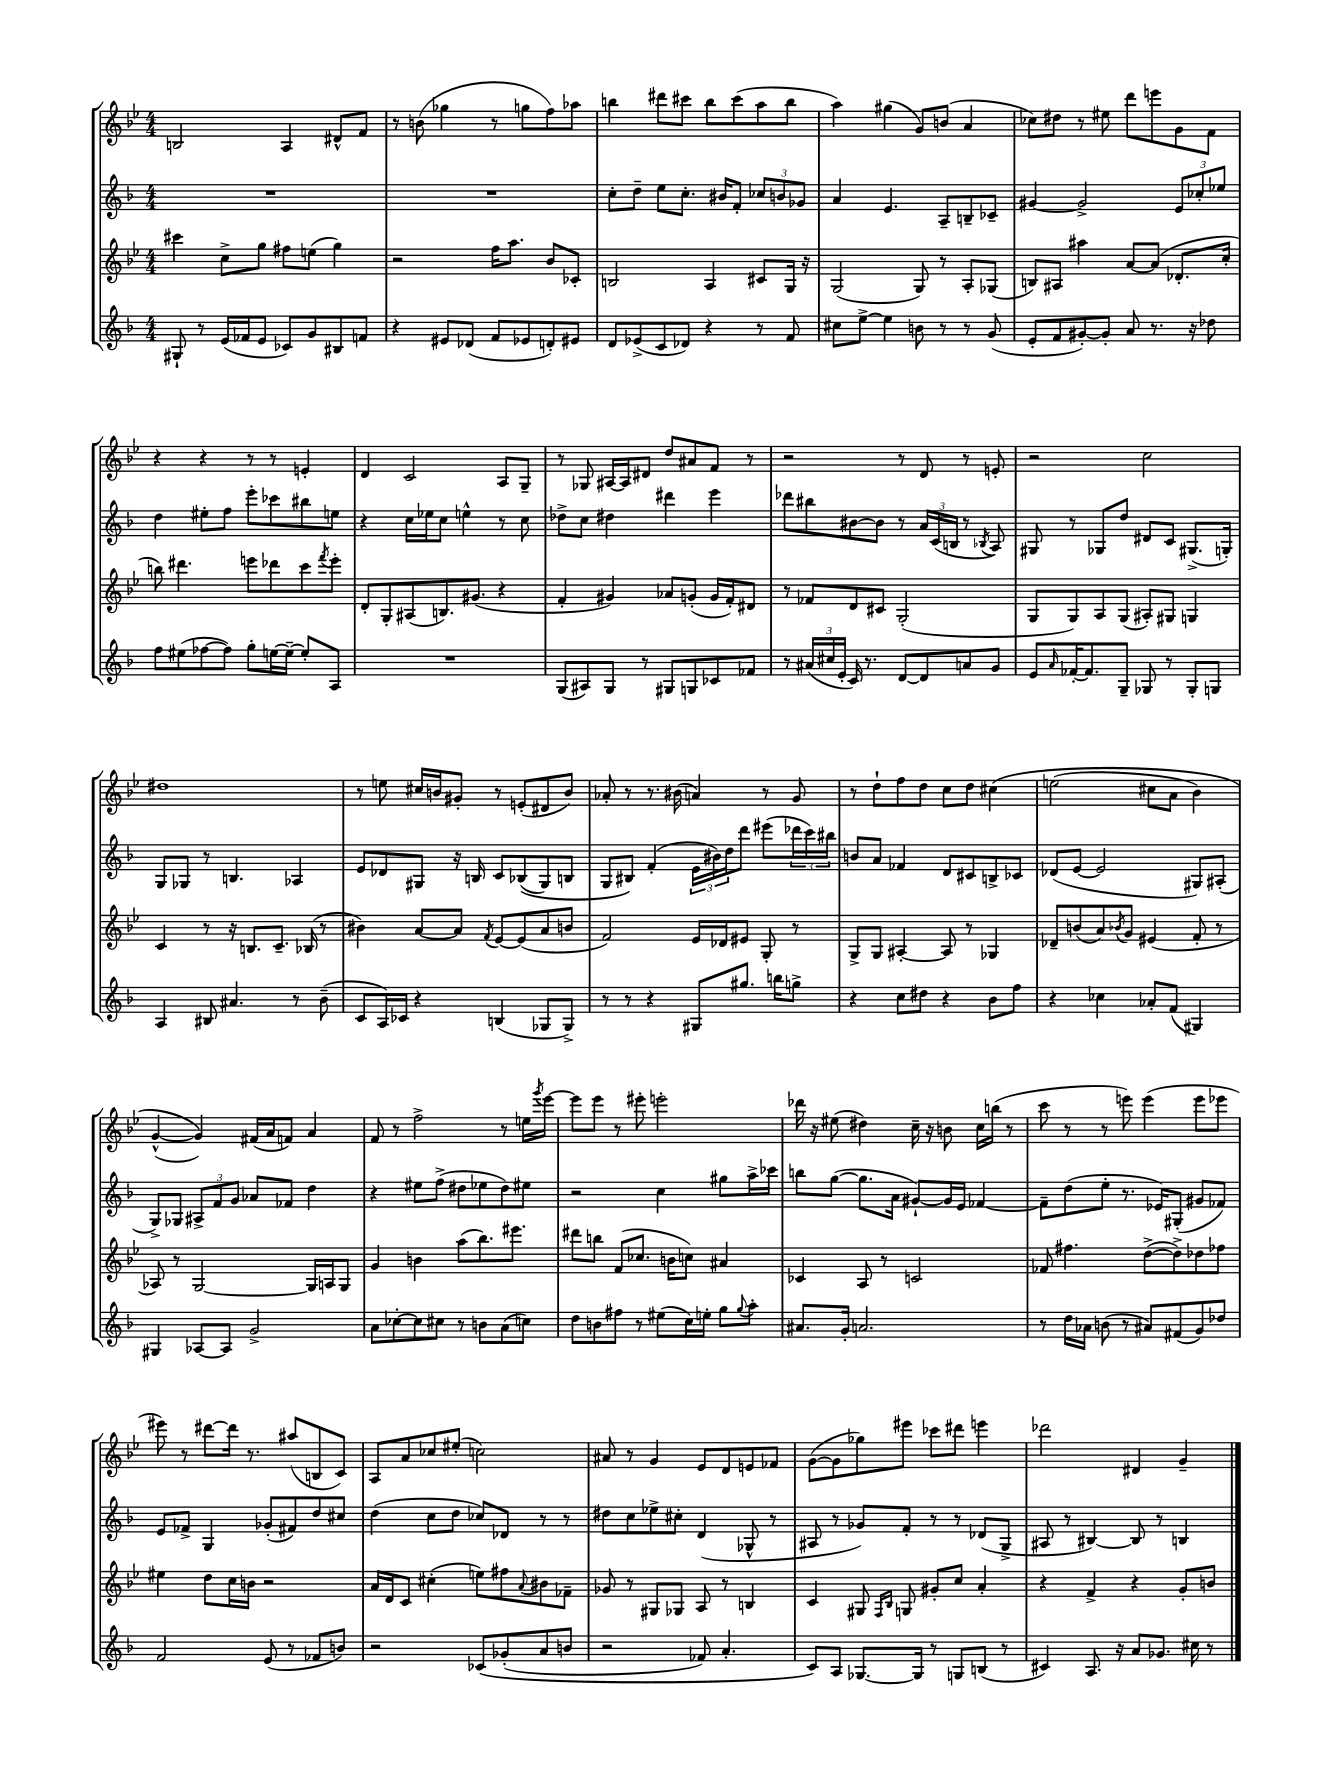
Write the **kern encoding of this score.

**kern	**kern	**kern	**kern
*staff4	*staff3	*staff2	*staff1
*clefG2	*clefG2	*clefG2	*clefG2
*k[b-]	*k[b-e-]	*k[b-]	*k[b-e-]
*M4/4	*M4/4	*M4/4	*M4/4
8G#`	4ccc#	1r	2B
8r	.	.	.
(16e	8cc^	.	.
16f-	.	.	.
8e	8gg	.	.
8c-)	8ff#	.	4A
8g	(8ee	.	.
8B#	4gg)	.	8d#^^
8f	.	.	8f
=	=	=	=
4r	2r	1r	8r
.	.	.	(8b
8e#	.	.	4gg-
(8d-	.	.	.
8f	16ff	.	8r
.	8.aa	.	.
8e-	.	.	8gg
8d')	8b-	.	8ff)
8e#	8c-'	.	8aa-
=	=	=	=
8d	2B	8cc'	4bb
(8e-^	.	8dd~	.
8c	.	8ee	8ddd#
8d-)	.	8.cc'	8ccc#
4r	4A	.	8bb
.	.	16b#	.
.	.	8f'	(8ccc#
8r	8c#	12cc-	8aa
.	.	12b	.
8f	16G	.	8bb
.	.	12g-	.
.	16r	.	.
=	=	=	=
8cc#	(2G	4a	4aa)
[8ee^	.	.	.
4ee]	.	4.e	(4gg#
8b	8G)	.	8g)
8r	8r	8A~	(8b
8r	8A'	8B~	4a
(8g	(8G-	8c-~	.
=	=	=	=
8e'	8B)	[4g#	8cc-)
8f	8A#	.	8dd#
[8g#')	4aa#	2g#^]	8r
8g#']	.	.	8ee#
8a	[8a	.	8ddd
8.r	(8a]	.	8eee
.	8.d-'	12e	8g
16r	.	.	.
.	.	12cc-'	.
8dd-	.	.	8f
.	.	12ee-	.
.	16cc'	.	.
=	=	=	=
8ff	8bb)	4dd	4r
(8ee#	4.ddd#	.	.
[8ff-	.	8ee#'	4r
8ff-])	.	8ff	.
8gg'	8eee	8eee'	8r
[16ee	8ddd-	8ccc-	8r
16ee~_	.	.	.
8ee']	8ccc	8bb#	4e'
.	8qfff	.	.
8A	8eee'	8ee	.
=	=	=	=
1r	8d'	4r	4d
.	8G'	.	.
.	(8A#	16cc	2c
.	.	16ee-	.
.	8.B)	8cc	.
.	.	4ee^^	.
.	(8.g#	.	.
.	4r	8r	8A
.	.	8cc	8G~
=	=	=	=
(8G	4f'	8dd-^	8r
8A#)	.	8cc	8G-
8G	4g#)	4dd#	[16A#
.	.	.	16A#]
8r	.	.	8d#
8G#	8a-	4ddd#	8dd
8G	(8g'	.	8a#
8c-	16g	4eee	8f
.	16f')	.	.
8f-	8d#	.	8r
=	=	=	=
8r	8r	8ddd-	2r
(24a#	8f-	8bb#	.
24cc#	.	.	.
24e'	.	.	.
16c)	8d	[8b#	.
8.r	.	.	.
.	8c#	8b#]	.
[8d	(2G'	8r	8r
8d]	.	24a	8d
.	.	(24c	.
.	.	24B	.
8a	.	8r	8r
.	.	8qB-	.
8g	.	8A)	8e'
=	=	=	=
8e	8G	8G#	2r
16qqa	.	.	.
[16f-'	8G)	8r	.
8.f-]	.	.	.
.	8A	8G-	.
8G~	(8G	8dd	.
8G-	8A#')	8d#	2cc
8r	8G#	8c	.
8G-'	4G	(8.G#^	.
8G	.	.	.
.	.	16G')	.
=	=	=	=
4A	4c	8G	1dd#
.	.	8G-	.
8B#	8r	8r	.
4.a#	16r	4.B	.
.	8.B	.	.
.	8.c~	.	.
8r	.	4A-	.
.	(16B-	.	.
(8b-~	8r	.	.
=	=	=	=
8c	4b#)	8e	8r
16A)	.	8d-	8ee
16c-	.	.	.
4r	[8a	8G#	16cc#
.	.	.	16b
.	8a]	16r	8g#'
.	.	16B	.
.	8qf	.	.
(4B	[8e-	8c	8r
.	(8e-]	&((8B-	(8e'
8G-	8a	8G#)	8d#
8G-^)	8b	8B	8b)
=	=	=	=
8r	2f)	8G	8a-'
8r	.	8B#&)	8r
4r	.	(4f'	8.r
.	.	.	(16b#
8G#	16e-	24e	4a)
.	.	24b#)	.
.	16d-	.	.
.	.	24dd	.
8.gg#	8e#	8ddd	.
.	8G'	(8eee#	8r
16bb	.	.	.
8gg^	8r	24ddd-	8g
.	.	24ccc)	.
.	.	24bb#	.
=	=	=	=
4r	8G^	8b	8r
.	8G	8a	8dd`
8cc	[4A#'	4f-	8ff
8dd#	.	.	8dd
4r	8A#]	8d	8cc
.	8r	8c#	8dd
8b-	4G-	8B^	&(4cc#
8ff	.	8c-	.
=	=	=	=
4r	8d-~	(8d-	(2ee
.	(8b	[8e	.
4cc-	8a)	2e]	.
.	8qb-	.	.
.	8g	.	.
8a-'	(4e#	.	8cc#
(8f	.	.	8a
4G#)	8f'	8G#)	4b-)
.	8r	(8A#'	.
=	=	=	=
4G#	8A-)	8G^)	([4g^^
.	8r	8G-	.
[8A-	[2G	12A#^	4g])&)
.	.	12f	.
8A-]	.	.	.
.	.	12g	.
2g^	.	8a-	(16f#
.	.	.	16a
.	.	8f-	8f)
.	16G]	4dd	4a
.	16A	.	.
.	8G	.	.
=	=	=	=
8a	4g	4r	8f
[8cc-'	.	.	8r
8cc-]	4b	8ee#	2ff^
8cc#	.	(8ff^	.
8r	(8aa	8dd#	.
8b	8.bb-)	8ee-	.
(8a	.	8dd#)	8r
.	8.eee#	.	.
8cc)	.	8ee#	16ee
.	.	.	8qggg
.	.	.	[16eee-
=	=	=	=
8dd	8ddd#	2r	8eee-]
8b	8bb	.	8eee-
8ff#	(8f	.	8r
8r	8.cc-	.	8eee#'
(8ee#	.	4cc	2eee'
.	16b	.	.
16cc)	8cc)	.	.
16ee'	.	.	.
8gg	4a#	8gg#	.
8qqgg	.	.	.
8aa'	.	16aa^	.
.	.	16ccc-	.
=	=	=	=
8.a#	4c-	8bb	16ddd-
.	.	.	16r
.	.	([8gg	(8ee#
16g'	.	.	.
2.a	8A	8.gg]	4dd#)
.	8r	.	.
.	.	16a	.
.	2c	[8g#`)	16cc~
.	.	.	16r
.	.	16g#]	8b
.	.	16e	.
.	.	[4f-	16cc
.	.	.	(16bb
.	.	.	8r
=	=	=	=
8r	8f-	8f-~]	8ccc
16dd	4.ff#	(8dd	8r
16a-	.	.	.
(8b	.	8ee'	8r
8r	.	8.r	8eee)
8a#)	([8dd^	.	(4eee
.	.	16e-)	.
(8f#	8dd^])	(8G#'	.
8g)	8dd-	8g#	8eee
8dd-	8ff-	8f-)	8eee-
=	=	=	=
2f	4ee#	8e	8eee#)
.	.	8f-^	8r
.	8dd	4G	[8ddd#
.	16cc	.	16ddd#]
.	16b	.	8.r
(8e	2r	(8g-'	.
8r	.	8f#)	(8aa#
8f-	.	8dd	8B
8b)	.	8cc#	8c)
=	=	=	=
2r	16a	(4dd	8A
.	16d	.	.
.	8c	.	8a
.	(4cc#'	8cc	8cc-
.	.	8dd	(8ee#'
&(8c-	8ee)	8cc-)	2cc)
(8g-'	8ff#	8d-	.
.	8qqa	.	.
8a	8b#	8r	.
8b	8f-~	8r	.
=	=	=	=
2r	8g-	8dd#	8a#
.	8r	8cc	8r
.	8G#	8ee-^	4g
.	8G-	8cc#'	.
8f-)	8A	(4d	8e-
4.a'	8r	.	8d
.	4B	8G-^^	8e
.	.	8r	8f-
=	=	=	=
8c&)	4c	8A#	([8g
8A	.	8r	8g]
[8.G-	8G#	8g-)	8gg-)
.	16qqF	.	.
.	16qqB-	.	.
.	8G	8f'	8eee#
16G-]	.	.	.
8r	8g#'	8r	8ccc-
8G	8cc	8r	8ddd#
(8B	4a'	(8d-	4eee
8r	.	8G^	.
=	=	=	=
4c#)	4r	8A#	2ddd-
.	.	8r	.
8.A	4f^	[4B#)	.
16r	.	.	.
8a	4r	8B#]	4d#
8.g-	.	8r	.
.	8g'	4B	4g~
16cc#	.	.	.
8r	8b	.	.
==	==	==	==
*-	*-	*-	*-
